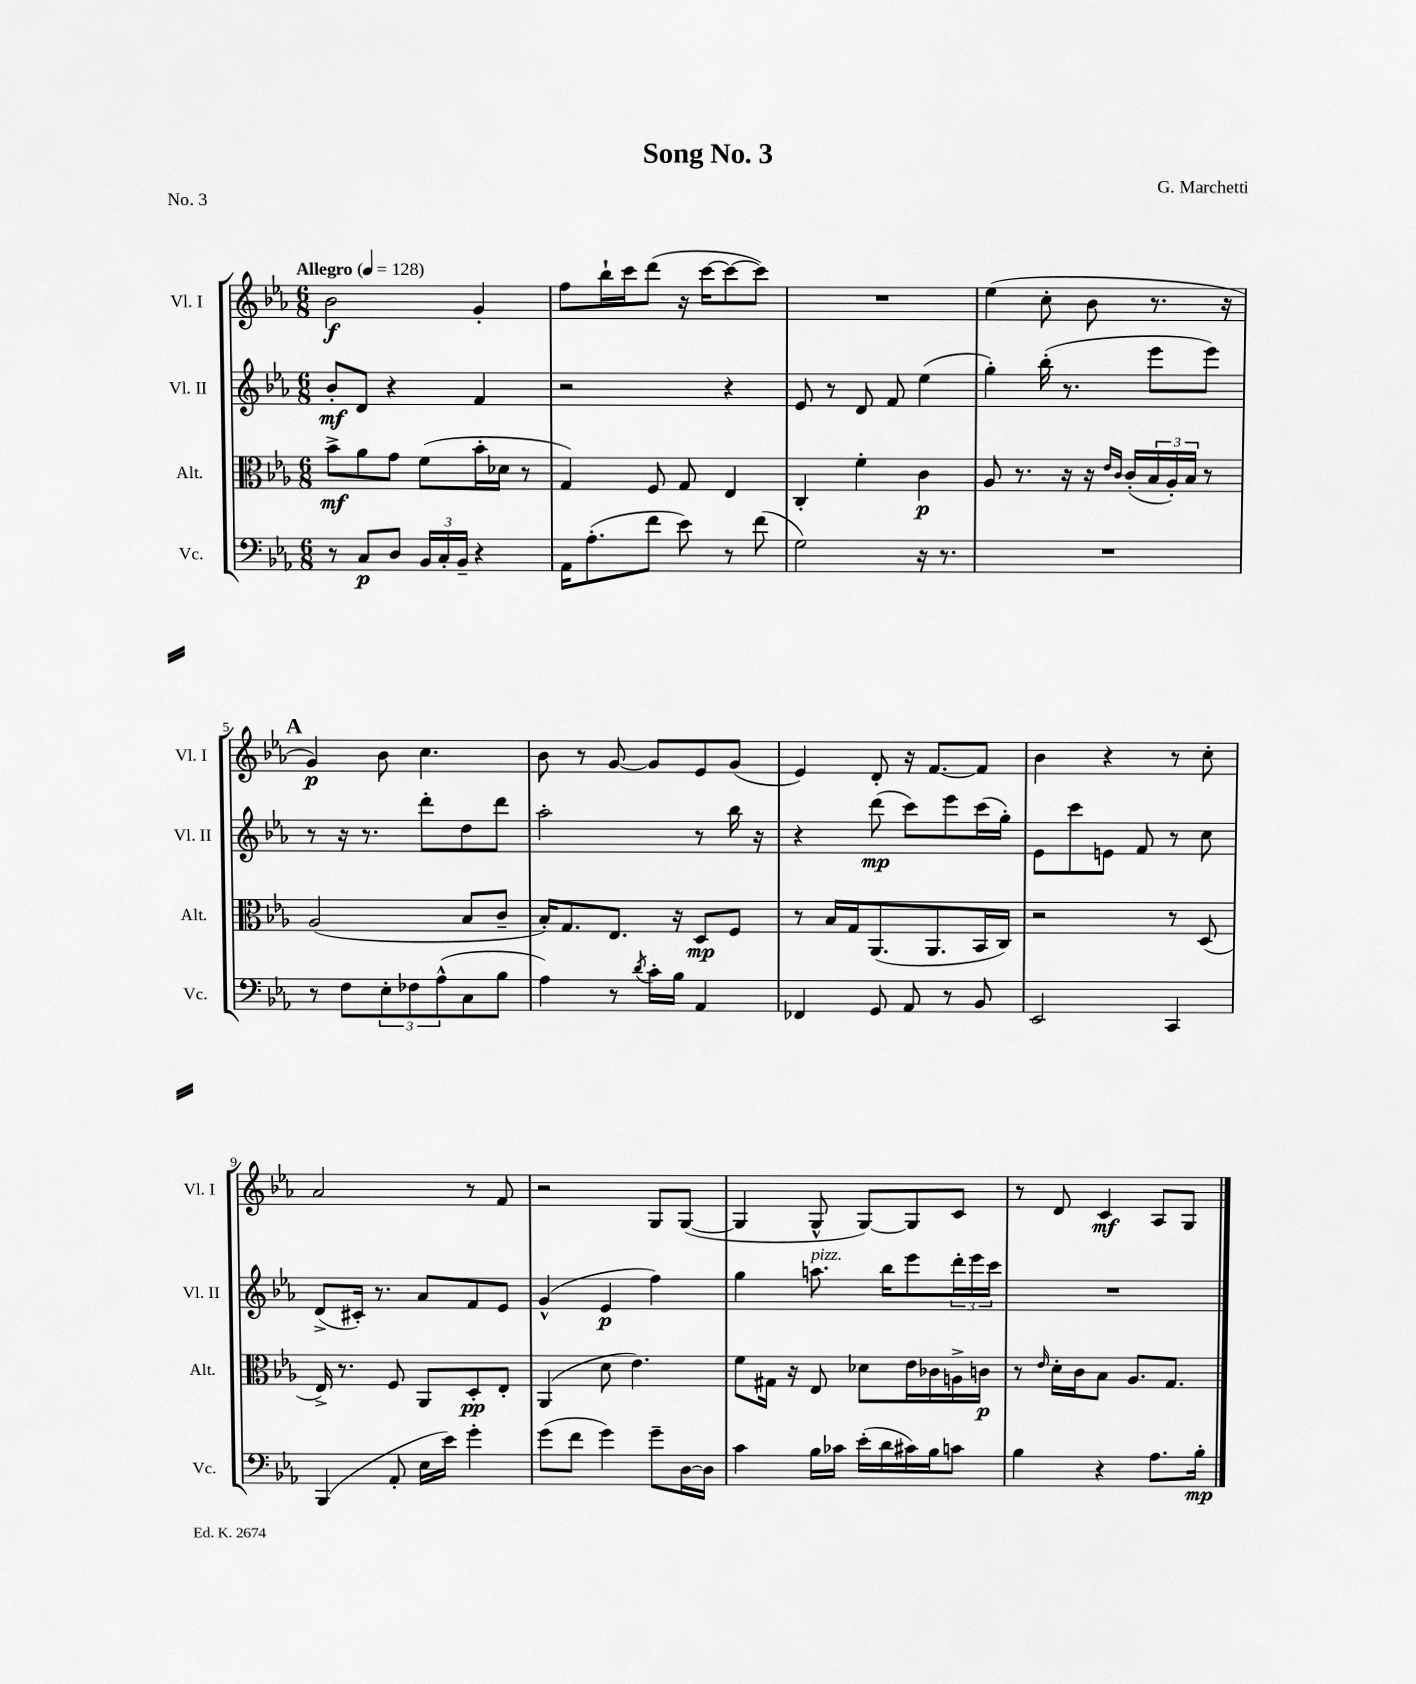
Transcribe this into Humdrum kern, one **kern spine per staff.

**kern	**kern	**kern	**kern
*staff4	*staff3	*staff2	*staff1
*clefF4	*clefC3	*clefG2	*clefG2
*k[b-e-a-]	*k[b-e-a-]	*k[b-e-a-]	*k[b-e-a-]
*M6/8	*M6/8	*M6/8	*M6/8
*MM128	*MM128	*MM128	*MM128
8r	8b-^	8b-'	2b-
8C	8a-	8d	.
8D	8g	4r	.
24BB-	(8f	.	.
24C'	.	.	.
24BB-~	.	.	.
4r	16b-'	4f	4g'
.	16d-	.	.
.	8r	.	.
=	=	=	=
16AA-	4G)	2r	8ff
(8.A-'	.	.	.
.	.	.	16bb-`
.	.	.	16ccc
8f	8F	.	(8ddd
8e-)	8G	.	16r
.	.	.	[16ccc
8r	4E-	4r	8ccc_
(8f	.	.	8ccc])
=	=	=	=
2G)	4C'	8e-	2.r
.	.	8r	.
.	4f'	8d	.
.	.	8f	.
16r	4c	(4ee-	.
8.r	.	.	.
=	=	=	=
2.r	8A-	4gg')	(4ee-
.	8.r	.	.
.	.	(16bb-'	8cc'
.	16r	8.r	.
.	16r	.	8b-
.	16qqe-	.	.
.	16qqc	.	.
.	(16c'	.	.
.	24B-	8eee-	8.r
.	24A-')	.	.
.	24B-	.	.
.	8r	8eee-)	.
.	.	.	16r
=	=	=	=
8r	(2A-	8r	4g)
8F	.	16r	.
.	.	8.r	.
12E-'	.	.	8b-
12F-	.	.	.
.	.	8ddd'	4.cc
(12A-^^	.	.	.
8C	8B-	8dd	.
8B-	8c~	8ddd	.
=	=	=	=
4A-)	16B-')	2aa-'	8b-
.	8.G	.	.
.	.	.	8r
8r	8.E-	.	[8g
8qd	.	.	.
16c'	.	.	8g]
16B-	16r	.	.
4AA-	8D	8r	8e-
.	8F	16bb-	(8g
.	.	16r	.
=	=	=	=
4FF-	8r	4r	4e-)
.	16B-	.	.
.	16G	.	.
8GG	(8.AA-	(8ddd	8d'
8AA-	.	8ccc)	16r
.	8.AA-	.	[8.f
8r	.	8eee-	.
8BB-	16BB-	(16ccc	8f]
.	16C)	16gg')	.
=	=	=	=
2EE-	2r	8e-	4b-
.	.	8ccc	.
.	.	8e	4r
.	.	8f	.
4CC	8r	8r	8r
.	(8D	8cc	8cc'
=	=	=	=
(4BBB-	16E-^)	(8d^	2a-
.	8.r	.	.
.	.	16c#')	.
.	.	8.r	.
8AA-'	8F	.	.
16E-	8AA-	8a-	.
16e-)	.	.	.
4g'	8D'	8f	8r
.	8E-'	8e-	8f
=	=	=	=
(8g	(4AA-	(4g^^	2r
8f	.	.	.
4g)	8d	4e-	.
.	4.e-)	.	.
8g~	.	4ff)	8G
[16D	.	.	([8G
16D]	.	.	.
=	=	=	=
4c	8f	4gg	4G]
.	16G#	.	.
.	16r	.	.
16B-	8E-	8.aa	8G^^
16c-	.	.	.
(16e-'	8d-	.	[8G)
16d	.	16bb-	.
16c#)	16e-	8eee-	8G]
16B-	16c-	.	.
8c	16A^	24ddd'	8c
.	.	24eee-	.
.	16c	.	.
.	.	24ccc	.
=	=	=	=
4B-	8r	2.r	8r
.	16qqe-	.	.
.	16d'	.	8d
.	16c	.	.
4r	8B-	.	4c
.	8.A-	.	.
8.A-	.	.	8A-
.	8.G	.	.
.	.	.	8G
16B-'	.	.	.
==	==	==	==
*-	*-	*-	*-
